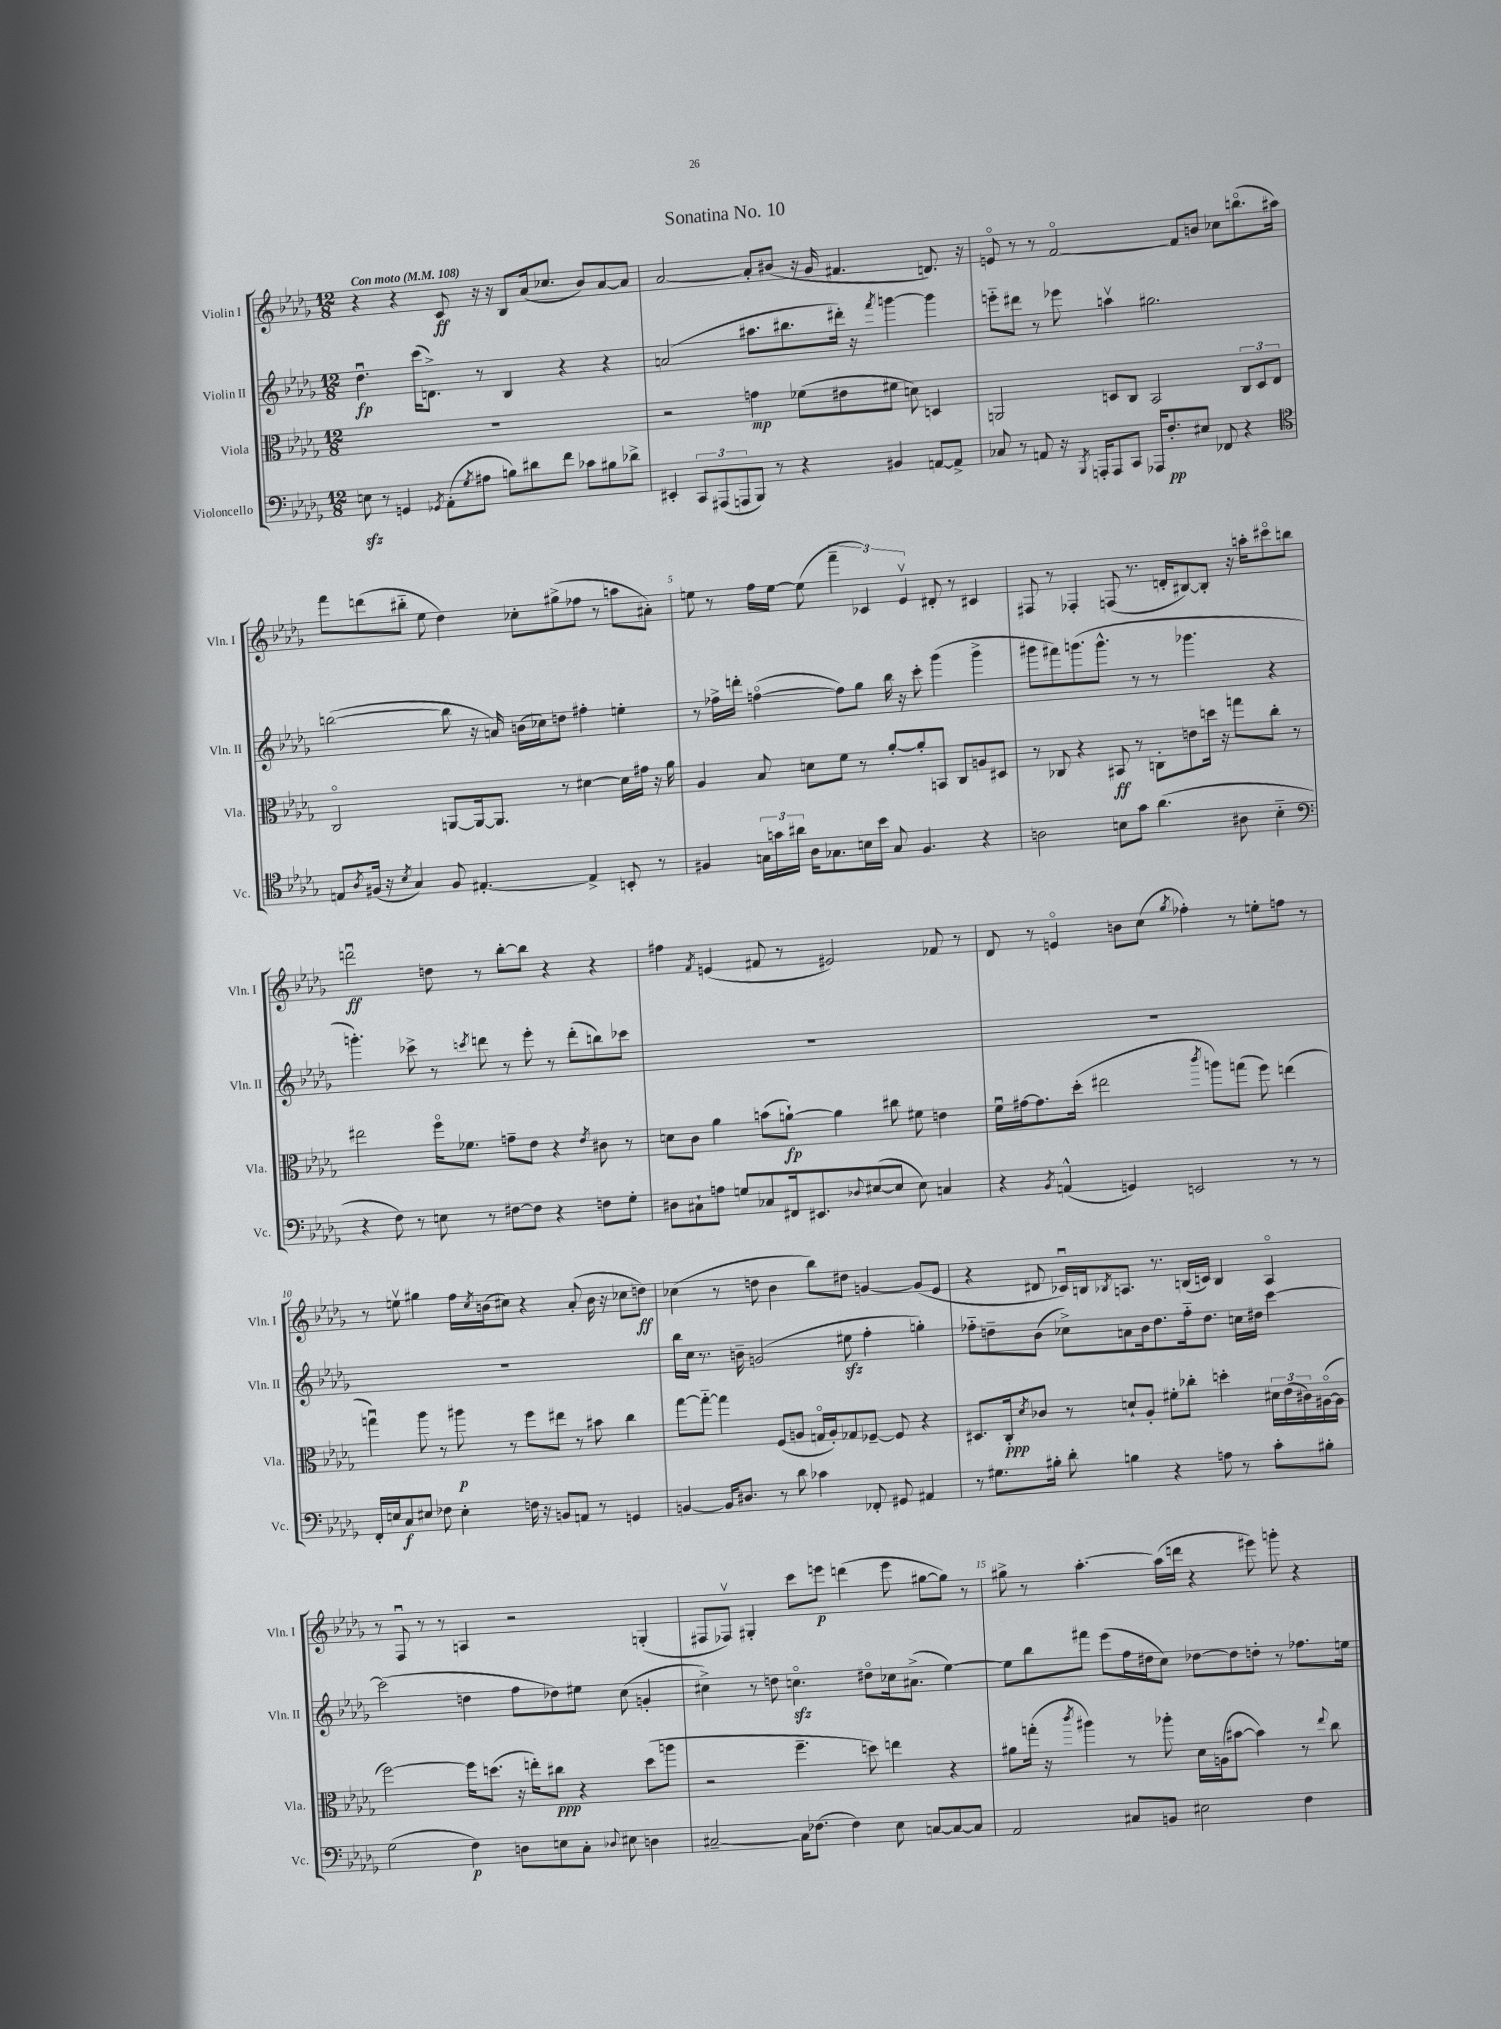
\header { title = "Sonatina No. 10" }
<<
\new StaffGroup <<
\new Staff = "s0" \with { instrumentName = "Violin I" shortInstrumentName = "Vln. I" } {
    \clef treble \key des \major \numericTimeSignature \time 12/8 \tempo "Con moto" 4 = 108
    r4 r4 c'8\ff r16 r16 bes8 aes'16( ces''8. bes'8) aes'8~ aes'8 |
    aes'2~ aes'8-. bis'8( r16 ges'16 fis'4. d'8.) r16 |
    e'8\flageolet r8 r8 f'2~\flageolet f'8 b'8 ces''8 b''8.\flageolet( ais''16) |
    f'''8 d'''8( bis''8-_ ees''8 des''4) ces''8-. gis''8->( fes''8 r8 a''8 ais'8-.) |
    e''8 r8 f''16 e''16~ e''8( \tuplet 3/2 { f'''4-- ces'4) ees'4\upbow } dis'8-. r8 cis'4 |
    fis8 r8 fes4-. f8( r8. d'16-. bis8~) bis8-. r16 a''16-. cis'''8\flageolet b''8 |
    d'''2\downbow\ff d''8 r8 bes''8~-. bes''8 r4 r4 |
    fis''4 \acciaccatura { f'8 } e'4( fis'8 r8 eis'2) fes'8 r8 |
    des'8 r8 e'4\flageolet b'8 c''8( \acciaccatura { ges''8 } fes''4-.) r8 e''8-. f''8 r8 |
    r8 e''8\upbow gis''4 f''16 \acciaccatura { c''8 } b'16( cis''8) r4 aes'8-.( b'16 r16 ces''8 d''8\ff) |
    ces''4( r8 d''8 bes'4 bes''8) dis''8 g'4~ g'8( ees'8 |
    r4 dis'8 ces'16\downbow) b16 \acciaccatura { bes8 } a8. r8. b16( c'16) b4 a4\flageolet |
    r8 f8\downbow r8 r8 a4 r2 g4-.( |
    fis8 fes8\upbow) gis4-. c'''8 e'''8\p d'''4( e'''8 gis''8~ gis''8) r8 |
    gis''8-> r8 aes''4.~-. aes''16( d'''16 r4 eis'''8) g'''8-. r4 \bar "|." |
}
\new Staff = "s1" \with { instrumentName = "Violin II" shortInstrumentName = "Vln. II" } {
    \clef treble \key des \major \numericTimeSignature \time 12/8
    des''4.\downbow\fp c'''16( d'8.->) r8 bes4 r4 r4 |
    a'2( ais''8. bis''8. dis'''16-.) r16 \acciaccatura { f'''8 } g'''4~ g'''4 |
    e'''8-_ dis'''8 r8 ees'''8 a''4\upbow gis''2. |
    b''2~( b''8 r16 a'16) b'16( ces''16) d''8 fis''4-. e''4-. |
    r8 fes''16-> d'''16-. f''4~\flageolet( f''8) ges''8 bes''16 r16 c'''8-. ges'''4( ges'''4-> |
    gis'''8 fis'''8) g'''8.( g'''8.-^ r8 r8 ges'''4. r4 |
    g'''4.-.) ces'''8-> r8 \acciaccatura { c'''8 } d'''8 r8 ees'''8-. r8 d'''8-.( b''8) ces'''8 |
    R1. |
    R1. |
    R1. |
    bes''16 c''16 r8. b'16-- g'2( eis''8\sfz f''4-. g''4-.) |
    fes''8-_ d''8-- bes'8( ces''8->) a'8 bes'16 d''8. fes''16-_ d''8. c''16 dis''16 c'''4~ |
    c'''2( d''4 f''8 des''8) eis''8 c''8( g'4-. |
    cis''4->) r8 d''8 c''4.\flageolet\sfz dis''8\flageolet ces''16 ais'8.->( ees''4~) |
    ees''8 bes''8 fis'''8 ees'''8( f''16 dis''16 c''8) des''8~ des''8 d''8-. r8 fes''8. e''16 \bar "|." |
}
\new Staff = "s2" \with { instrumentName = "Viola" shortInstrumentName = "Vla." } {
    \clef alto \key des \major \numericTimeSignature \time 12/8
    R1. |
    r2 g'4\mp fes'8( eis'8 fis'8 d'8) d4 |
    a,2 d8 c8 bes,2 \tuplet 3/2 { c8 d8 ees8 } |
    c2\flageolet a,8~ a,16~ a,8. r8 dis'4~ dis'16 gis'16 r16 aes'16 |
    aes4 bes8 d'8 f'8 r8 aes'8~-. aes'8-. b,8 c8 a8 dis8 |
    r8 ces8 r4 bis,8\ff r8 c8-. e'8 d''16 r16 g''8 c''8-. r8 |
    eis''2 f''16\flageolet fes'8. g'8-- ees'8 r4 \acciaccatura { ees'8 } cis'8 r8 |
    d'8 c'8 aes'4 b'8( a'8~-!\fp) a'4 cis''8 fis'8 e'4 |
    f'16\downbow gis'16~ gis'8. des''16-.( eis''2 \acciaccatura { c'''8 } a''8) g''8( f''8) e''4( |
    g''4\downbow) aes''8 r8 ais''8\p r8 f''8 eis''8 r8 bis'8 c''4 |
    ges''8~ ges''8~-_ ges''4 f8( a8 g16\flageolet a16-.) ges8 fes8~-- fes8 r4 |
    dis8. c16-.\ppp \acciaccatura { des'8 } ces'8 r8 d'8-! aes8-. fis'8-. ces''8-. d''4-. \tuplet 3/2 { dis'16 ees'16( cis'16) } ais16~\flageolet( ais16 |
    f''2~) f''16 d''8.( r16 e''16-.) cis''8\ppp r4 d''8( a''8 |
    r2 f''4.-- d''8) e''4 r4 |
    ais'8 g''16-.( r16 \acciaccatura { c'''8 } ais''4) r8 aes''8-. des'16 a16( bis'8~ bis'4) r8 \appoggiatura { ees''8 } c''8 \bar "|." |
}
\new Staff = "s3" \with { instrumentName = "Violoncello" shortInstrumentName = "Vc." } {
    \clef bass \key des \major \numericTimeSignature \time 12/8
    e8\sfz r8 g,4 \acciaccatura { ges,8 } aes,8-.( \acciaccatura { ges8 } ais8 b8) dis'8 f'8 ces'8 bis8 des'8-> |
    eis,4-. \tuplet 3/2 { c,8 ais,,8( a,,8 } bes,,8) r8 r4 bis,4 a,8~ a,8-> |
    ces8 r8 a,8 r16 \acciaccatura { bes,,8 } a,,16-. a,,8 c,8 aes,,16 f8.-.\pp eis8 fes,8 r4 |
    \clef tenor e8 \acciaccatura { aes8 } fis16( r16 \acciaccatura { bes8 } ges4) fis8 eis4.~-. eis4-> b,8-. r8 |
    fis4 \tuplet 3/2 { g16 g'16 ais'16 } aes16 ges8. b16 bes'16 ges8 fis4. r4 |
    a2 b8 ges'8 aes'4.( ais8 b4-_ |
    \clef bass r4 f8) r8 e8 r8 fis8~ fis8 r4 f8 ges8-. |
    dis8 cis8-! a8 g8 ces8 fis,16 eis,8. \appoggiatura { des8 } eis8~( eis8 eis8) c4 |
    r4 \acciaccatura { bes,8 } a,4-^( g,4) e,2 r8 r8 |
    f,16-. e16 c8\f eis8 fes8 eis4-. f16 r16 b,8 a,8 r8 g,4 |
    b,4~ b,16 dis8. r8 des'8 ces'4 fes,8-. gis,8 ais,4 |
    r8 gis8. bis16-. des'8-. b4 r4 a8 r8 c'8-. bis8-. |
    ges2( f4\p) d8 e8 c8-. \appoggiatura { des8 } eis8 d4 |
    cis2~-- cis16 fes8.( fes4) ees8 c8~ c8~ c8 |
    aes,2 cis8 b,8 eis2 f4 \bar "|." |
}
>>
>>
\layout { \context { \Score \override BarNumber.break-visibility = ##(#f #t #t) barNumberVisibility = #(every-nth-bar-number-visible 5) } }
